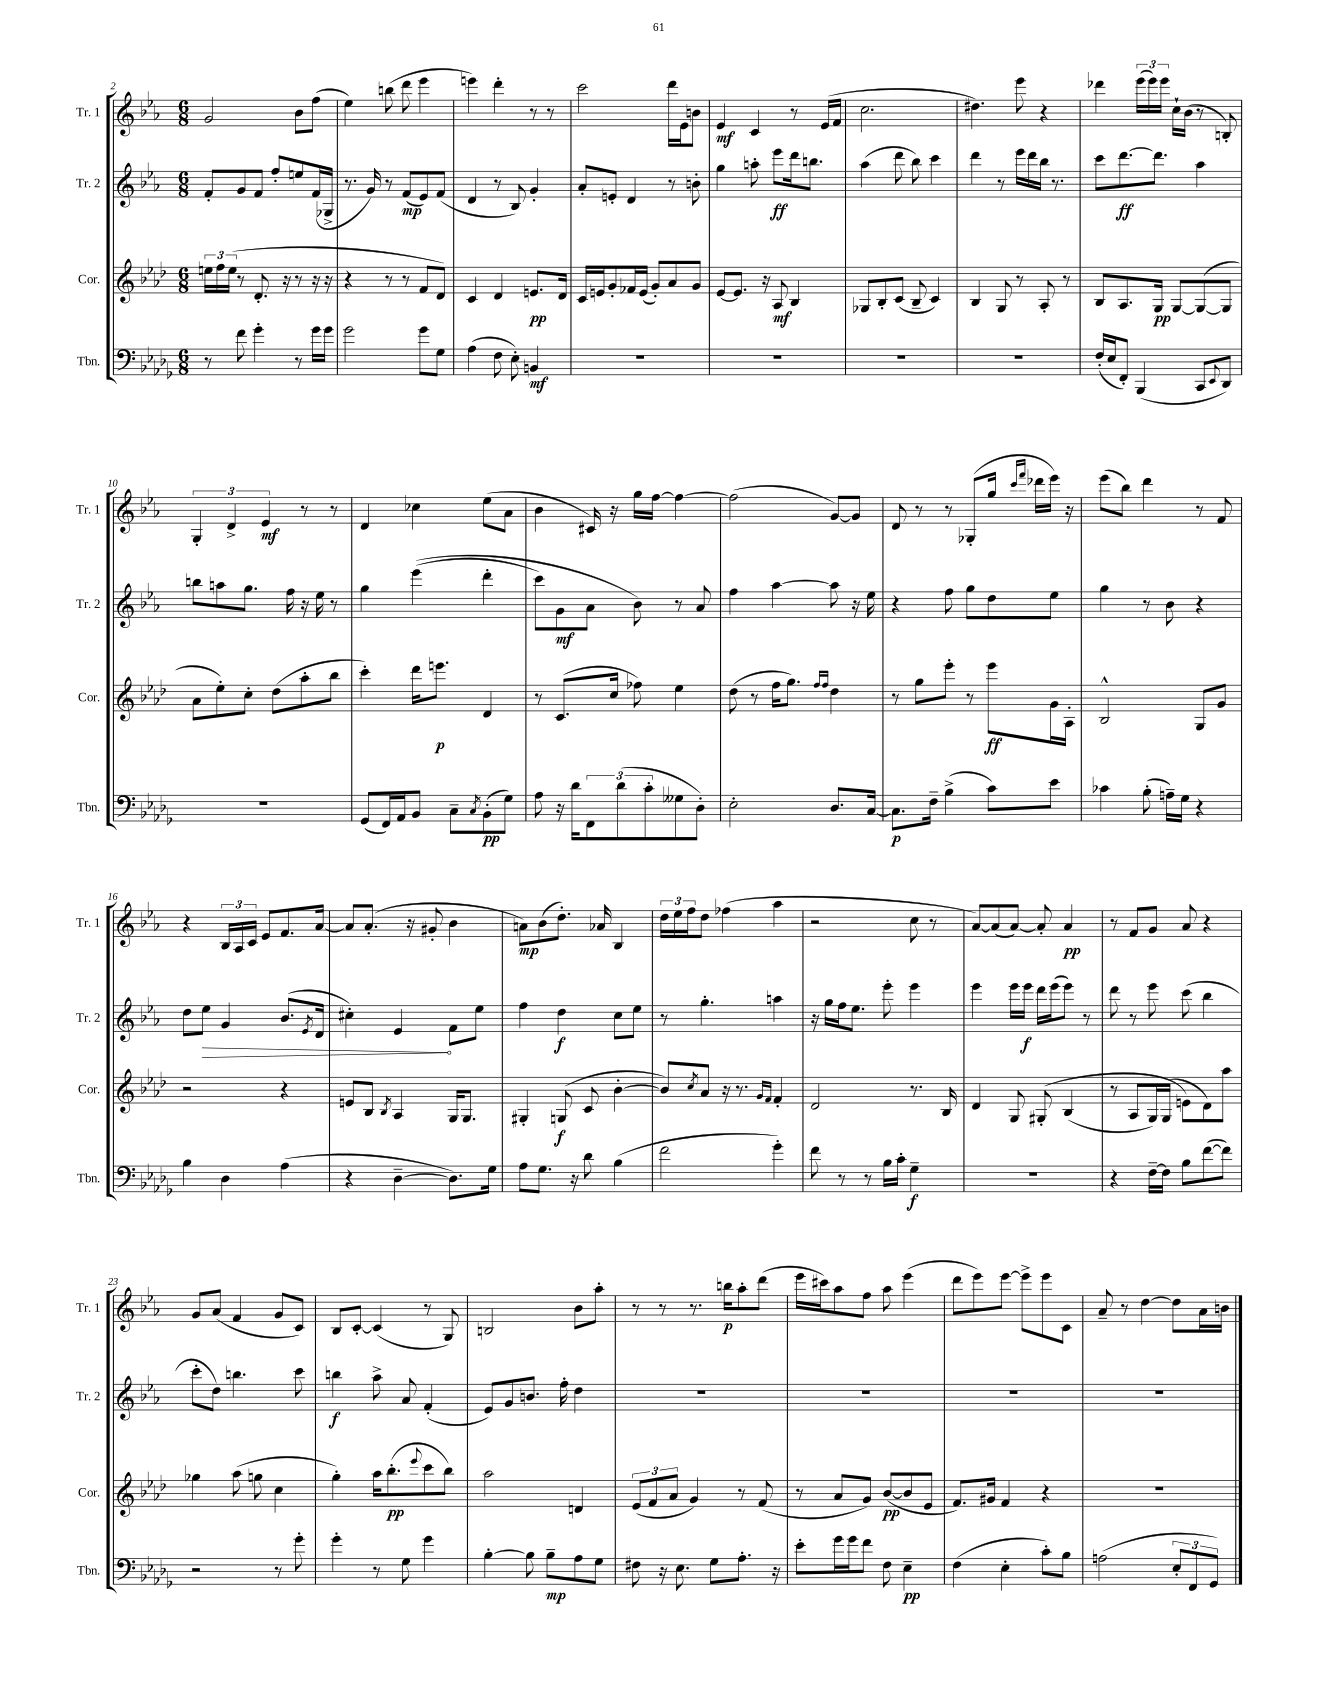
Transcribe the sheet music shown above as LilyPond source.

<<
\new StaffGroup <<
\new Staff = "s0" \with { instrumentName = "Tr. 1" shortInstrumentName = "Tr. 1" } {
    \clef treble \key ees \major \numericTimeSignature \time 6/8
    g'2 bes'8 f''8( |
    ees''4) b''8( d'''8 ees'''4 |
    e'''4) d'''4-. r8 r8 |
    c'''2 d'''16 ees'16 b'8 |
    ees'4\mf c'4 r8 ees'16( f'16 |
    c''2. |
    dis''4.) ees'''8 r4 |
    des'''4 \tuplet 3/2 { ees'''16( ees'''16) ees'''16 } c''16-! bes'16( r8 b8-.) |
    \tuplet 3/2 { g4-. d'4-> ees'4\mf } r8 r8 |
    d'4 ces''4 ees''8( aes'8 |
    bes'4 cis'16) r16 g''16 f''16~ f''4~ |
    f''2( g'8~) g'8 |
    d'8 r8 r8 ges8-.( g''16 \grace { c'''16 f'''16 } des'''16 ees'''16) r16 |
    ees'''8( bes''8) d'''4 r8 f'8 |
    r4 \tuplet 3/2 { bes16 aes16 c'16 } ees'8 f'8. aes'16~ |
    aes'8 aes'8.-.( r16 gis'8-. bes'4 |
    a'8\mp) bes'8( d''8.-.) aes'16 bes4 |
    \tuplet 3/2 { d''16 ees''16 f''16 } d''8 fes''4( aes''4 |
    r2 c''8 r8 |
    aes'8~) aes'8( aes'8~) aes'8-. aes'4\pp |
    r8 f'8 g'8 aes'8 r4 |
    g'8 aes'8( f'4 g'8 c'8) |
    bes8 c'8~-. c'4( r8 g8) |
    b2 bes'8 aes''8-. |
    r8 r8 r8. b''16\p aes''8-. d'''8( |
    ees'''16 cis'''16) aes''8 f''8 aes''8 ees'''4( |
    d'''8 ees'''8) ees'''8~ ees'''8-> ees'''8 c'8 |
    aes'8-- r8 d''4~ d''8 aes'16 b'16 \bar "|." |
}
\new Staff = "s1" \with { instrumentName = "Tr. 2" shortInstrumentName = "Tr. 2" } {
    \clef treble \key ees \major \numericTimeSignature \time 6/8
    f'8-. g'8 f'8 f''8-. e''8 f'16( ges16-> |
    r8. g'16) r8 f'8\mp( ees'8) f'8( |
    d'4 r8 bes8) g'4-. |
    aes'8-. e'8-. d'4 r8 b'8-. |
    g''4 a''8-. ees'''8\ff d'''16 b''8. |
    aes''4( d'''8 bes''8) c'''4 |
    d'''4 r8 ees'''16 d'''16 bes''16 r8. |
    c'''8 d'''8.~\ff d'''8. aes''4 |
    b''8 a''8 g''8. f''16 r16 ees''16 r8 |
    g''4 ees'''4(\( d'''4-. |
    c'''8) g'8\mf aes'8 bes'8\) r8 aes'8 |
    f''4 aes''4~ aes''8 r16 ees''16 |
    r4 f''8 g''8 d''8 ees''8 |
    g''4 r8 bes'8 r4 |
    d''8 \once \override Hairpin.circled-tip = ##t ees''8\> g'4 bes'8.( \acciaccatura { ees'8 } d'16 |
    cis''4-.) ees'4\! f'8 ees''8 |
    f''4 d''4\f c''8 ees''8 |
    r8 g''4.-. a''4 |
    r16 g''16 f''16 ees''8. ees'''8-. ees'''4 |
    ees'''4 ees'''16 ees'''16\f d'''16 ees'''16( ees'''8) r8 |
    d'''8 r8 ees'''8 c'''8( bes''4 |
    c'''8-. d''8) b''4. c'''8 |
    b''4\f aes''8-> aes'8 f'4-.( |
    ees'8) g'8 b'8. f''16-. d''4 |
    R2. |
    R2. |
    R2. |
    R2. \bar "|." |
}
\new Staff = "s2" \with { instrumentName = "Cor." shortInstrumentName = "Cor." } {
    \clef treble \key aes \major \numericTimeSignature \time 6/8
    \tuplet 3/2 { e''16 f''16 e''16( } r8 des'8.-. r16 r8 r16 r16 |
    r4 r8 r8 f'8 des'8) |
    c'4 des'4 e'8.\pp des'16 |
    c'16 e'16 g'8-. fes'16 e'16( g'8-.) aes'8 g'8 |
    ees'8~ ees'8. r16 aes8\mf bes4 |
    ges8 bes8-. c'8( bes8-- c'4) |
    bes4 g8 r8 aes8-. r8 |
    bes8 aes8. g16\pp g8~ g8~( g8 |
    aes'8 ees''8-.) c''8-. des''8( aes''8-. bes''8 |
    c'''4-.) des'''16 e'''8.\p des'4 |
    r8 c'8.( c''16 fes''8) ees''4 |
    des''8( r8 f''16 g''8.) \grace { f''16 f''16 } des''4 |
    r8 g''8 ees'''8-. r8 ees'''8\ff g'16 aes16-. |
    bes2-^ g8 g'8 |
    r2 r4 |
    e'8 bes8 \acciaccatura { bes8 } aes4 g16 g8. |
    gis4-. g8\f( c'8 bes'4~-. |
    bes'8) \acciaccatura { c''8 } aes'8 r16 r8. \grace { g'16 f'16 } f'4-. |
    des'2 r8. bes16 |
    des'4 g8 gis8-.\( bes4( |
    r8 aes8 g16) g16( e'8\) des'8) aes''8 |
    ges''4 aes''8( g''8 c''4 |
    g''4-.) aes''16 bes''8.-.\pp( \appoggiatura { ees'''8 } c'''8 bes''8) |
    aes''2 d'4 |
    \tuplet 3/2 { ees'8( f'8 aes'8 } g'4) r8 f'8( |
    r8 aes'8 g'8) bes'8~\pp( bes'8 ees'8 |
    f'8.) gis'16 f'4 r4 |
    R2. \bar "|." |
}
\new Staff = "s3" \with { instrumentName = "Tbn." shortInstrumentName = "Tbn." } {
    \clef bass \key des \major \numericTimeSignature \time 6/8
    r8 f'8 ges'4-. r8 ges'16 ges'16 |
    ges'2 ges'8 ges8 |
    aes4( f8 ees8-.) b,4\mf |
    R2. |
    R2. |
    R2. |
    R2. |
    f16-.( ees16 f,8-.) bes,,4( c,8 \appoggiatura { ees,8 } des,8) |
    R2. |
    ges,8( f,16) aes,16 bes,8 c8-- \acciaccatura { c8 } bes,8-.\pp( ges8) |
    aes8 r16 des'16 \tuplet 3/2 { f,8 des'8( c'8-. } geses8 des8-.) |
    ees2-. des8. c16~ |
    c8.\p f16-- bes4->( c'8) ees'8 |
    ces'4 bes8-.( a16--) ges16 r4 |
    bes4 des4 aes4( |
    r4 des4~-- des8.) ges16 |
    aes8 ges8. r16 des'8 bes4( |
    f'2 ges'4-.) |
    f'8 r8 r8 bes16 c'16-. ges4--\f |
    R2. |
    r4 f16~-- f16 bes8 f'8~( f'8) |
    r2 r8 ges'8-. |
    ges'4-. r8 ges8 ges'4 |
    bes4~-. bes8 bes8--\mp aes8 ges8 |
    fis8 r16 ees8. ges8 aes8.-. r16 |
    ees'8-. ges'16 ges'16 f'8 f8 ees4--\pp |
    f4( ees4-. c'8-.) bes8 |
    a2( \tuplet 3/2 { ees8-. f,8 ges,8) } \bar "|." |
}
>>
>>
\layout { \context { \Score currentBarNumber = #2 } }
